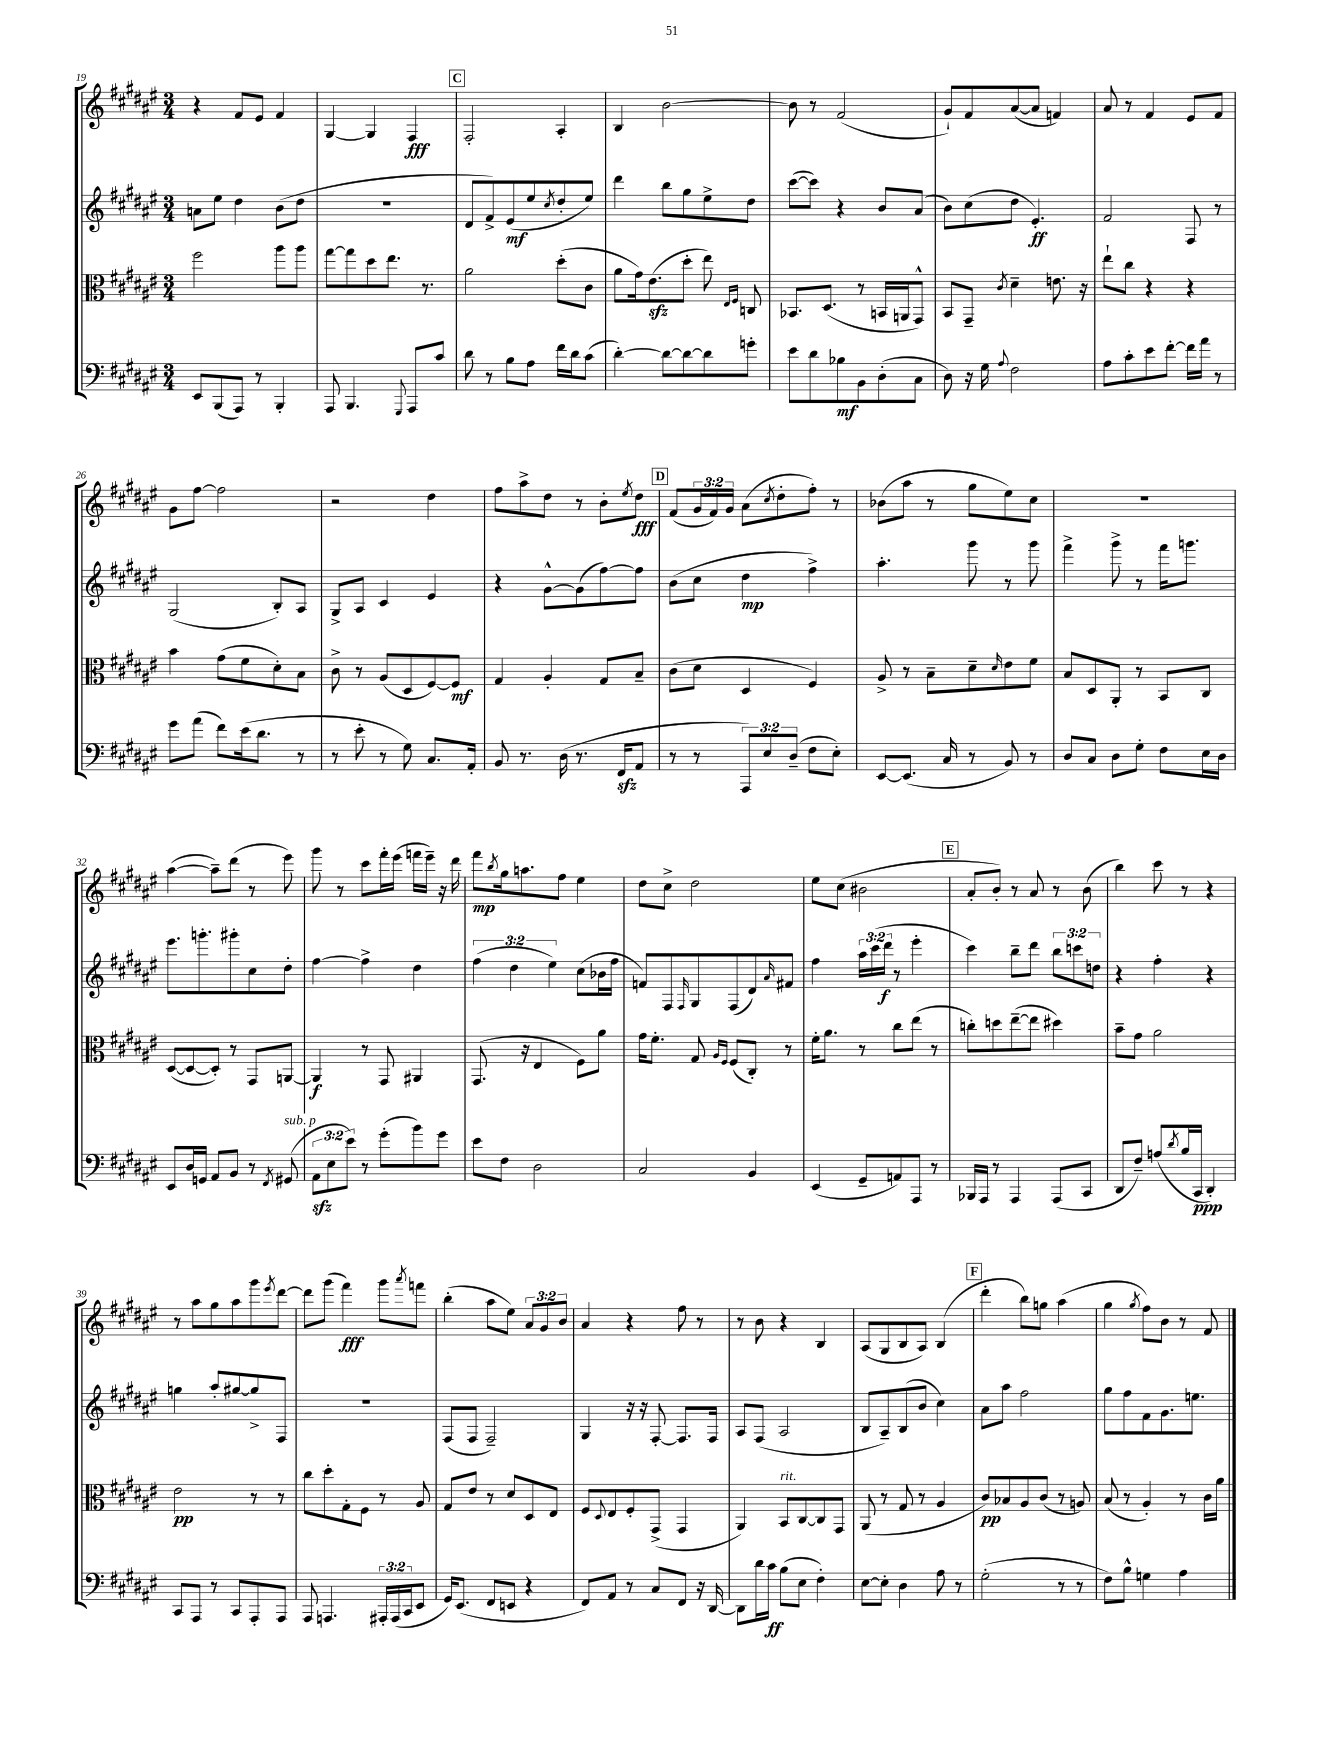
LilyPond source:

<<
\new StaffGroup <<
\new Staff = "s0" {
    \clef treble \key fis \major \numericTimeSignature \time 3/4 \override Staff.TupletNumber.text = #tuplet-number::calc-fraction-text
    r4 fis'8 eis'8 fis'4 |
    gis4~ gis4 fis4\fff |
    \mark \markup { \box "C" } fis2-. ais4-. |
    b4 b'2~ |
    b'8 r8 fis'2( |
    gis'8-!) fis'8 ais'8~( ais'8 f'4) |
    ais'8 r8 fis'4 eis'8 fis'8 |
    gis'8 fis''8~ fis''2 |
    r2 dis''4 |
    fis''8 ais''8-> dis''8 r8 b'8-. \acciaccatura { eis''8 } dis''8\fff |
    \mark \markup { \box "D" } fis'8( \tuplet 3/2 { gis'16 fis'16) gis'16 } ais'8( \acciaccatura { cis''8 } dis''8-. fis''8-.) r8 |
    bes'8( ais''8 r8 gis''8 eis''8) cis''8 |
    R2. |
    ais''4~( ais''8--) dis'''8( r8 eis'''8) |
    gis'''8 r8 cis'''8 fis'''16-. eis'''16( f'''16 eis'''16--) r16 dis'''16 |
    fis'''8\mp \acciaccatura { b''8 } gis''16 a''8. fis''8 eis''4 |
    dis''8 cis''8-> dis''2 |
    eis''8 cis''8( bis'2 |
    \mark \markup { \box "E" } ais'8-. b'8-.) r8 ais'8 r8 b'8( |
    b''4) cis'''8 r8 r4 |
    r8 ais''8 gis''8 ais''8 gis'''8 \acciaccatura { eis'''8 } dis'''8~ |
    dis'''8 gis'''8( fis'''4\fff) gis'''8 \acciaccatura { ais'''8 } f'''8 |
    b''4-.( ais''8 eis''8) \tuplet 3/2 { ais'8 gis'8 b'8 } |
    ais'4 r4 fis''8 r8 |
    r8 b'8 r4 b4 |
    ais8( gis8 b8 ais8) b4( |
    \mark \markup { \box "F" } dis'''4-. b''8) g''8 ais''4( |
    gis''4 \acciaccatura { gis''8 } fis''8) b'8 r8 fis'8 \bar "|." |
}
\new Staff = "s1" {
    \clef treble \key fis \major \numericTimeSignature \time 3/4 \override Staff.TupletNumber.text = #tuplet-number::calc-fraction-text
    a'8 eis''8 dis''4 b'8( dis''8 |
    R2. |
    \mark \markup { \box "C" } dis'8 fis'8->) eis'8\mf( eis''8 \acciaccatura { cis''8 } dis''8-. eis''8) |
    dis'''4 b''8 gis''8 eis''8-> dis''8 |
    cis'''8~( cis'''8) r4 b'8 ais'8( |
    b'8) cis''8( dis''8 eis'4.-.\ff) |
    fis'2 fis8 r8 |
    gis2( b8-.) ais8 |
    gis8-> ais8 cis'4 eis'4 |
    r4 gis'8~-^ gis'8( fis''8~) fis''8 |
    \mark \markup { \box "D" } b'8( cis''8 dis''4\mp fis''4->) |
    ais''4.-. gis'''8 r8 gis'''8 |
    fis'''4-> gis'''8-> r8 fis'''16 g'''8. |
    eis'''8. g'''8.-. gis'''8-. cis''8 dis''8-. |
    fis''4~ fis''4-> dis''4 |
    \tuplet 3/2 { fis''4( dis''4 eis''4) } cis''8( bes'16 fis''16 |
    f'8) fis8 \grace { fis16 } gis8 fis8( dis'8) \grace { ais'16 } fis'8 |
    fis''4 \tuplet 3/2 { ais''16 cis'''16( dis'''16\f } r8 eis'''4-. |
    \mark \markup { \box "E" } cis'''4) b''8-- dis'''8 \tuplet 3/2 { b''8 c'''8 d''8 } |
    r4 fis''4-. r4 |
    g''4 ais''8-. gis''8~ gis''8-> fis8 |
    R2. |
    fis8( fis8 fis2--) |
    gis4 r16 r16 fis8~-. fis8. fis16 |
    ais8 fis8( ais2 |
    b8 ais8--) b8( b'8 cis''4) |
    \mark \markup { \box "F" } ais'8 ais''8 fis''2 |
    gis''8 fis''8 fis'8 gis'8. e''8. \bar "|." |
}
\new Staff = "s2" {
    \clef alto \key fis \major \numericTimeSignature \time 3/4
    fis''2 ais''8 ais''8 |
    gis''8~ gis''8 dis''8 eis''8. r8. |
    \mark \markup { \box "C" } ais'2 dis''8-.( cis'8 |
    ais'8 gis'16) eis'8.\sfz( dis''8-. eis''8) \grace { eis16 fis16 } c8 |
    bes,8. dis8.( r8 b,16 a,16 gis,8-^) |
    b,8 gis,8-- \acciaccatura { cis'8 } dis'4-- e'8. r16 |
    eis''8-! cis''8 r4 r4 |
    b'4 gis'8( fis'8 dis'8-.) b8 |
    cis'8-> r8 ais8( dis8 fis8~) fis8\mf |
    gis4 ais4-. gis8 b8-- |
    \mark \markup { \box "D" } cis'8( dis'8 dis4 fis4) |
    ais8-> r8 b8-- dis'8-- \grace { dis'16 } eis'8 fis'8 |
    b8 dis8 ais,8-. r8 b,8 cis8 |
    dis8~( dis8~ dis8-.) r8 gis,8 a,8~ |
    a,4\f r8 gis,8 ais,4 |
    gis,8.( r16 eis4 fis8) ais'8 |
    gis'16 fis'8.-. gis8 \grace { ais16 fis16 } fis8( cis8-.) r8 |
    fis'16-. ais'8. r8 cis''8 eis''8( r8 |
    \mark \markup { \box "E" } c''8-.) d''8 eis''8~--( eis''8 dis''4) |
    b'8-- gis'8 ais'2 |
    eis'2\pp r8 r8 |
    cis''8 dis''8-. gis8-. fis8 r8 ais8 |
    gis8 eis'8 r8 dis'8 dis8 eis8 |
    fis8 \appoggiatura { dis8 } eis8 fis8-. gis,8->( gis,4 |
    ais,4) b,8^\markup { \italic "rit." } cis8~ cis8 gis,8 |
    ais,8( r8 gis8 r8 ais4 |
    \mark \markup { \box "F" } cis'8\pp) bes8 ais8 cis'8( r8 a8) |
    b8( r8 ais4-.) r8 cis'16 ais'16 \bar "|." |
}
\new Staff = "s3" {
    \clef bass \key fis \major \numericTimeSignature \time 3/4 \override Staff.TupletNumber.text = #tuplet-number::calc-fraction-text
    eis,8 b,,8( ais,,8) r8 b,,4-. |
    ais,,8 b,,4. \appoggiatura { gis,,8 } ais,,8 cis'8 |
    \mark \markup { \box "C" } dis'8 r8 b8 ais8 fis'16 dis'16 cis'8( |
    dis'4~-.) dis'8~ dis'8~ dis'8 g'8-. |
    eis'8 dis'8 bes8\mf b,8 dis8-.( cis8 |
    dis8) r16 gis16 \appoggiatura { ais8 } fis2 |
    ais8 cis'8-. eis'8 fis'8~-. fis'16 ais'16 r8 |
    gis'8 ais'8( fis'8) eis'16( dis'8. r8 |
    r8 eis'8-. r8 gis8) cis8. ais,16-. |
    b,8 r8. dis16( r8. fis,16\sfz ais,8 |
    \mark \markup { \box "D" } r8 r8 \tuplet 3/2 { ais,,8) eis8 dis8--( } fis8 eis8-.) |
    eis,8~ eis,8.( cis16 r8 b,8) r8 |
    dis8 cis8 dis8 gis8-. fis8 eis16 dis16 |
    eis,8 dis16 g,16 ais,8 b,8 r8 \acciaccatura { fis,8 } gis,8^\markup { \italic "sub. p" }( |
    \tuplet 3/2 { ais,8\sfz eis8 eis'8) } r8 gis'8-.( b'8) gis'8 |
    eis'8 fis8 dis2 |
    cis2 b,4 |
    eis,4( gis,8-- a,8) ais,,8 r8 |
    \mark \markup { \box "E" } bes,,16 ais,,16 r8 ais,,4 ais,,8( cis,8 |
    dis,8 fis8--) a8( \acciaccatura { dis'8 } b16 cis,16\ppp dis,4-.) |
    cis,8 ais,,8 r8 cis,8 ais,,8-. ais,,8 |
    ais,,8 a,,4. \tuplet 3/2 { ais,,16-. ais,,16( cis,16 } eis,8 |
    gis,16) eis,8.( fis,8 e,8 r4 |
    fis,8) ais,8 r8 cis8 fis,8 r16 dis,16~ |
    dis,8 dis'16 cis'16\ff b8( eis8 fis4-.) |
    eis8~ eis8-. dis4 ais8 r8 |
    \mark \markup { \box "F" } gis2-.( r8 r8 |
    fis8) b8-^ g4 ais4 \bar "|." |
}
>>
>>
\layout { \context { \Score currentBarNumber = #19 } }
